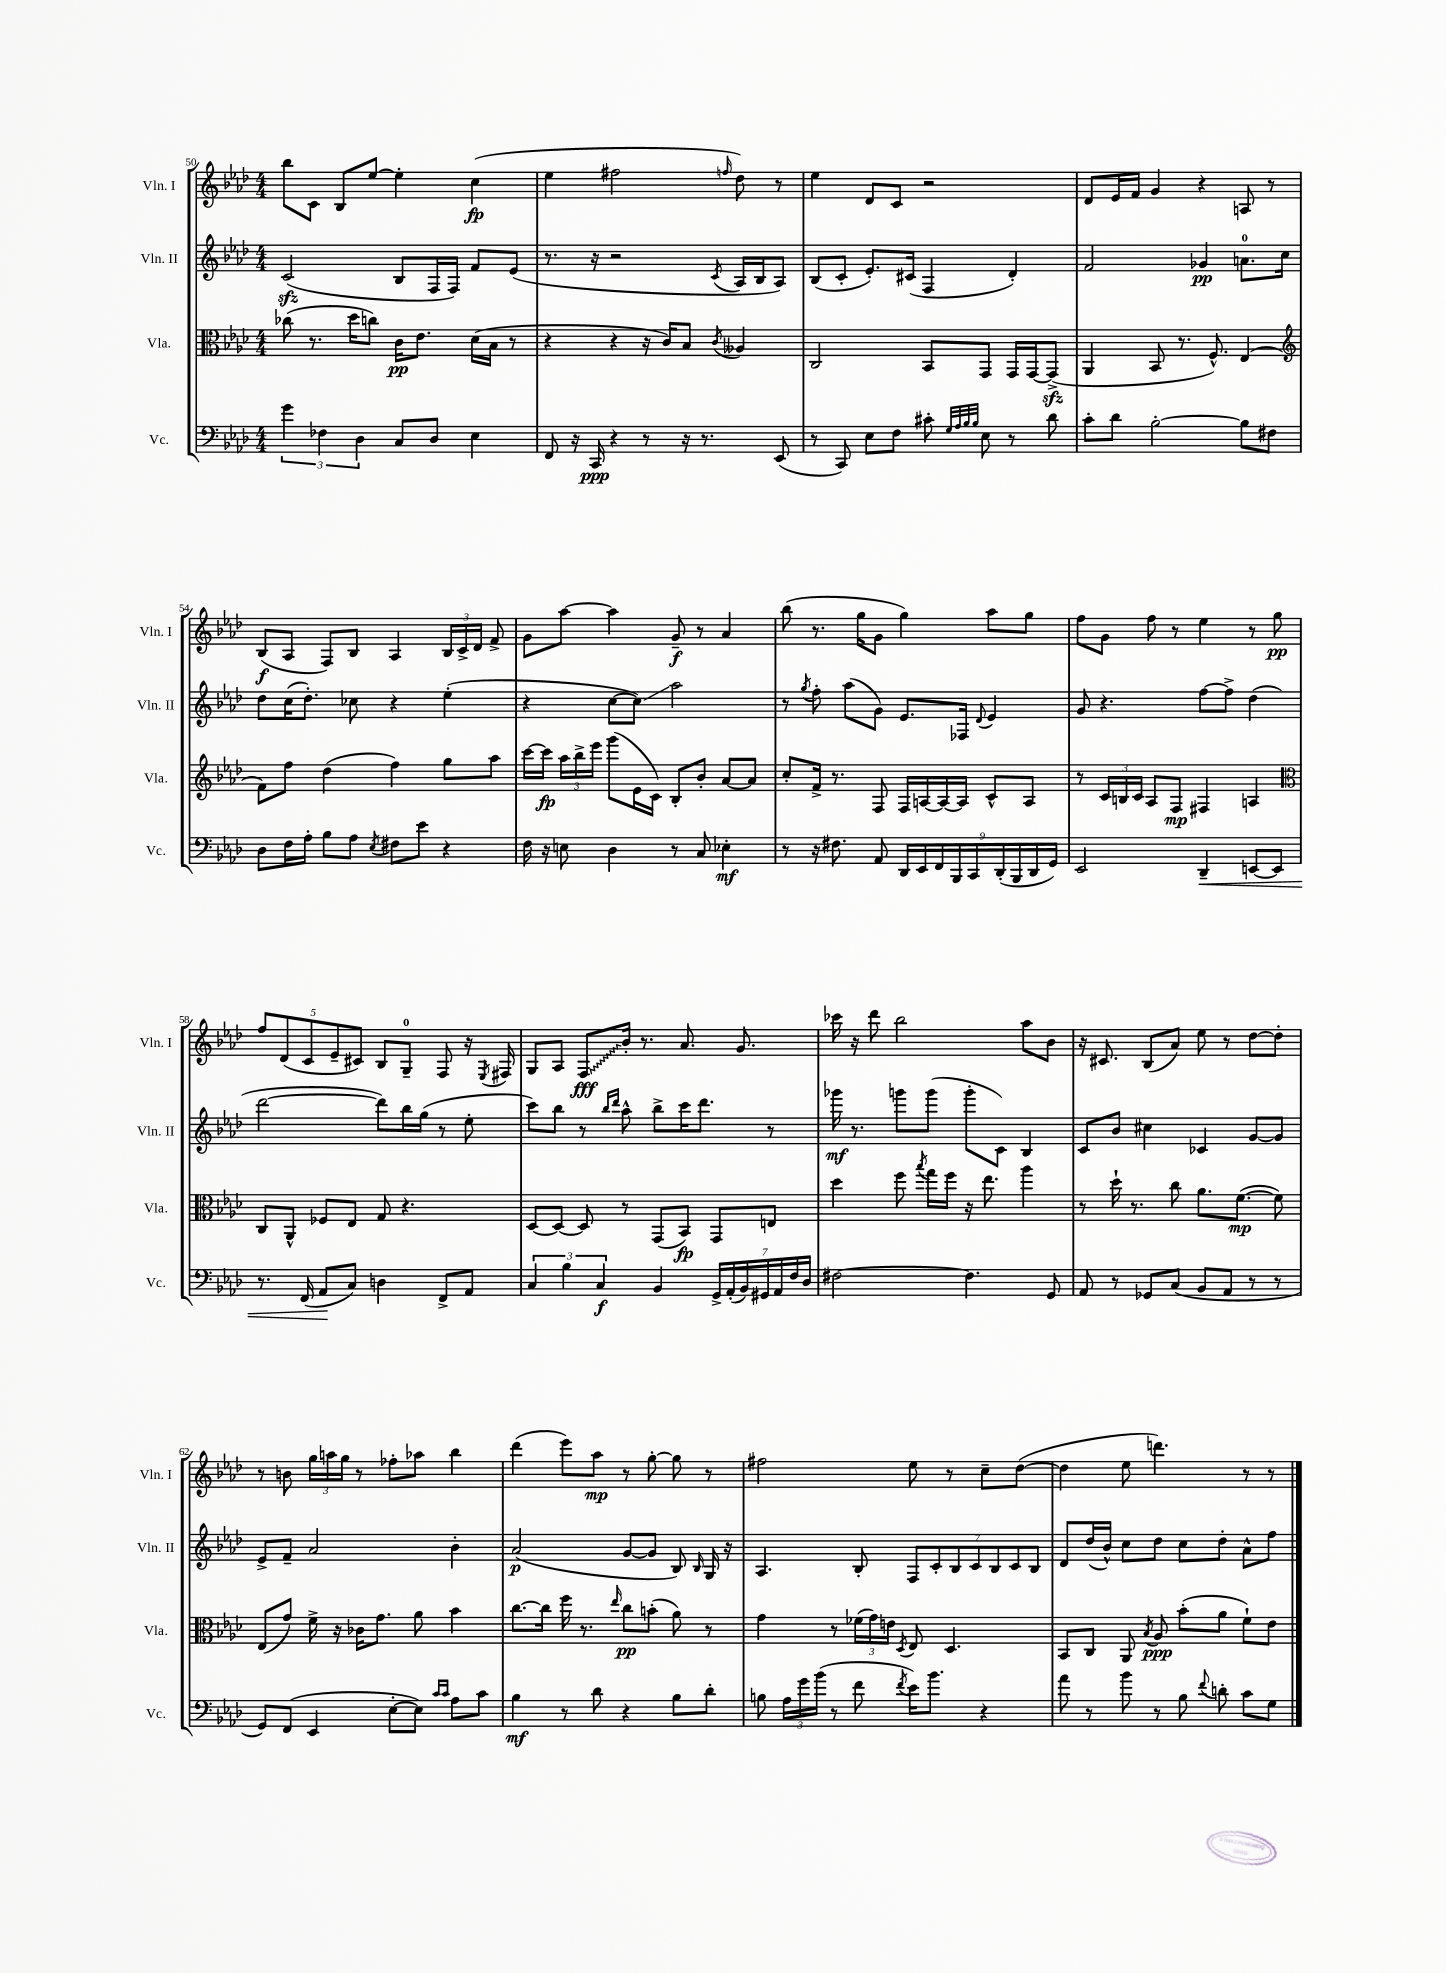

**kern	**kern	**kern	**kern
*staff4	*staff3	*staff2	*staff1
*clefF4	*clefC3	*clefG2	*clefG2
*k[b-e-a-d-]	*k[b-e-a-d-]	*k[b-e-a-d-]	*k[b-e-a-d-]
*M4/4	*M4/4	*M4/4	*M4/4
6g	(8cc-	(2c	8bb-
.	8.r	.	8c
6F-	.	.	.
.	.	.	8B-
.	16dd-	.	.
6D-	.	.	.
.	8cc)	.	[8ee-
8C	16c	8B-	4ee-']
.	8.e-	.	.
8D-	.	16F	.
.	.	16F)	.
4E-	(16d-	8f	(4cc
.	16B-	.	.
.	8r	(8e-	.
=	=	=	=
8FF	4r	8.r	4ee-
16r	.	.	.
16CC	.	16r	.
4r	4r	2r	2ff#
8r	16r	.	.
.	16c)	.	.
16r	8B-	.	.
8.r	.	.	.
.	8qc	8qc	16qqff
.	4A--	16A-	8dd-)
.	.	16B-	.
(8EE-	.	8A-)	8r
=	=	=	=
8r	2C	(8B-	4ee-
8CC)	.	8c'	.
8E-	.	8.e-')	8d-
8F	.	.	8c
.	.	(16c#	.
8c#'	8BB-	4F	2r
32qqG	.	.	.
32qqA-	.	.	.
32qqB-	.	.	.
32qqB-	.	.	.
8E-	8GG	.	.
8r	16GG	4d-')	.
.	[16GG	.	.
8d-	(8GG^]	.	.
=	=	=	=
8c'	4AA-	2f	8d-
8d-	.	.	16e-
.	.	.	16f
[2B-'	8BB-	.	4g
.	8.r	.	.
.	.	4g-	4r
.	8.F^^)	.	.
8B-]	(4E-	8.a	8A
8F#	.	.	8r
.	.	16cc	.
=	=	=	=
*	*clefG2	*	*
8D-	8f)	8dd-	(8B-
16F	8ff	(16cc	8A-
16A-'	.	8.dd-')	.
8B-	(4dd-	.	8F)
8A-	.	8cc-	8B-
8qE-	.	.	.
8F#	4ff)	4r	4A-
8e-	.	.	.
4r	8gg	(4ee-'	24B-
.	.	.	24c^
.	.	.	24d-
.	8aa-	.	8f^
=	=	=	=
16F	[16ccc	4r	8g
16r	16ccc]	.	.
8E	24aa-	.	[8aa-
.	24bb-^	.	.
.	24eee-	.	.
4D-	(8ggg	[8cc	4aa-]
.	16e-	8cc])	.
.	16c)	.	.
8r	8B-'	2aa-	8g~
8C	8b-'	.	8r
4E-'	[8a-	.	4a-
.	8a-]	.	.
=	=	=	=
8r	8cc'	8r	(8bb-
.	.	8qgg	.
16r	16f^	8ff'	8.r
8.F#	8.r	.	.
.	.	(8aa-	.
.	.	.	16gg
8AA-	8F	8g)	8g
18DD-	16F	8.e-	4gg)
18EE-	.	.	.
.	[16A	.	.
18FF	.	.	.
.	16A_	.	.
18BBB-	.	.	.
.	16A]	16F-	.
18CC	.	.	.
.	.	8qqd-	.
.	8c^^	4e-	8aa-
(18DD-'	.	.	.
18BBB-	.	.	.
.	8A	.	8gg
18DD-	.	.	.
18GG)	.	.	.
=	=	=	=
2EE-	8r	8g	8ff
.	24c	4.r	8g
.	24B	.	.
.	24c	.	.
.	8A-	.	8ff
.	8F	.	8r
4DD-~	4F#	[8ff	4ee-
.	.	8ff^]	.
[8EE	4A	(4dd-	8r
8EE]	.	.	8gg
=	=	=	=
*	*clefC3	*	*
8.r	8C	[2ddd-	10ff
.	.	.	(10d-
.	8AA-^^	.	.
(16FF	.	.	.
.	.	.	10c
8AA-	8F-	.	.
.	.	.	10e-~
8C)	8E-	.	.
.	.	.	10c#)
4D	8G	8ddd-])	8B-
.	4.r	16bb-	8G~
.	.	(16gg	.
8FF^	.	8r	8F
8AA-	.	8ee-'	16r
.	.	.	8qE-
.	.	.	16F#
=	=	=	=
6C	[8D-	8ccc)	8G
.	8D-_	8bb-	8A-
6B-	.	.	.
.	8D-]	8r	8F
6C	.	.	.
.	.	16qqbb-	.
.	.	16qqddd-	.
.	8r	8aa-^^	16b-'
.	.	.	8.r
4BB-	(8GG	8bb-^	.
.	8BB-)	16ccc	8.a-
.	.	8.ddd-	.
28GG^	8GG	.	.
(28AA-'	.	.	.
.	.	.	8.g
28BB-)	.	.	.
28GG#	.	.	.
.	8E	8r	.
28AA-	.	.	.
28F	.	.	.
28D-	.	.	.
=	=	=	=
[2F#	4dd-	16ggg-	16ccc-
.	.	8.r	16r
.	.	.	8ddd-
.	8ff	8ggg	2bb-
.	8qbb-	.	.
.	16gg	(8ggg	.
.	16ff	.	.
4.F#]	16r	8ggg'	.
.	8.ee-	.	.
.	.	8c)	.
.	4aa-	4B-	8aa-
8GG	.	.	8b-
=	=	=	=
8AA-	8r	8c	16r
.	.	.	8.c#
8r	16dd-`	8b-	.
.	8.r	.	.
8GG-	.	4cc#	(8B-
(8C	8cc	.	8a-)
8BB-	8.a-	4c-	8ee-
8AA-	.	.	8r
.	([8.f	.	.
8r	.	[8g	[8dd-
8r	8f])	8g]	8dd-']
=	=	=	=
8GG)	(8E-	8e-^	8r
(8FF	8g)	8f~	8b
4EE-	16f^	2a-	24gg
.	.	.	24aa
.	16r	.	.
.	.	.	24gg
.	16c-	.	8r
.	8.g	.	.
[8E-'	.	.	8ff-'
8E-])	8a-	.	8aa-
16qqc	.	.	.
16qqc	.	.	.
8A-	4b-	4b-'	4bb-
8c	.	.	.
=	=	=	=
4B-	[8.cc	(2a-	(4ddd-
.	16cc]	.	.
8r	16ff	.	8eee-)
.	8.r	.	.
8d-	.	.	8aa-
.	16qqee-	.	.
4r	8cc	[8g	8r
.	(8b'	8g]	[8gg'
8B-	8a-)	8B-)	8gg]
.	.	16qqB-	.
8d-'	8r	16G	8r
.	.	16r	.
=	=	=	=
8B	4g	4.A-	2ff#
24A-	.	.	.
24g	.	.	.
(24b-	.	.	.
8r	8r	.	.
8f	(24f-	8B-'	.
.	24g)	.	.
.	24e	.	.
8qf	8qD-	.	.
16e-)	8E-	14F	8ee-
8.b-	.	.	.
.	.	14c'	.
.	4.D-	.	8r
.	.	14B-	.
.	.	14c	.
4r	.	.	8cc~
.	.	14B-	.
.	.	14c	.
.	.	.	([8dd-
.	.	14B-	.
=	=	=	=
8a-	8BB-	8d-	4dd-]
8r	8C	(16dd-	.
.	.	16b-^^)	.
8b-	8AA-	8cc	8ee-
.	8qB-	.	.
8r	8A-	8dd-	4.ddd)
8B-	(8b-'	8cc	.
8qqf	.	.	.
8d'	8a-	8dd-'	.
8c	8f`)	8a-^^	8r
8G	8e-	8ff	8r
==	==	==	==
*-	*-	*-	*-
